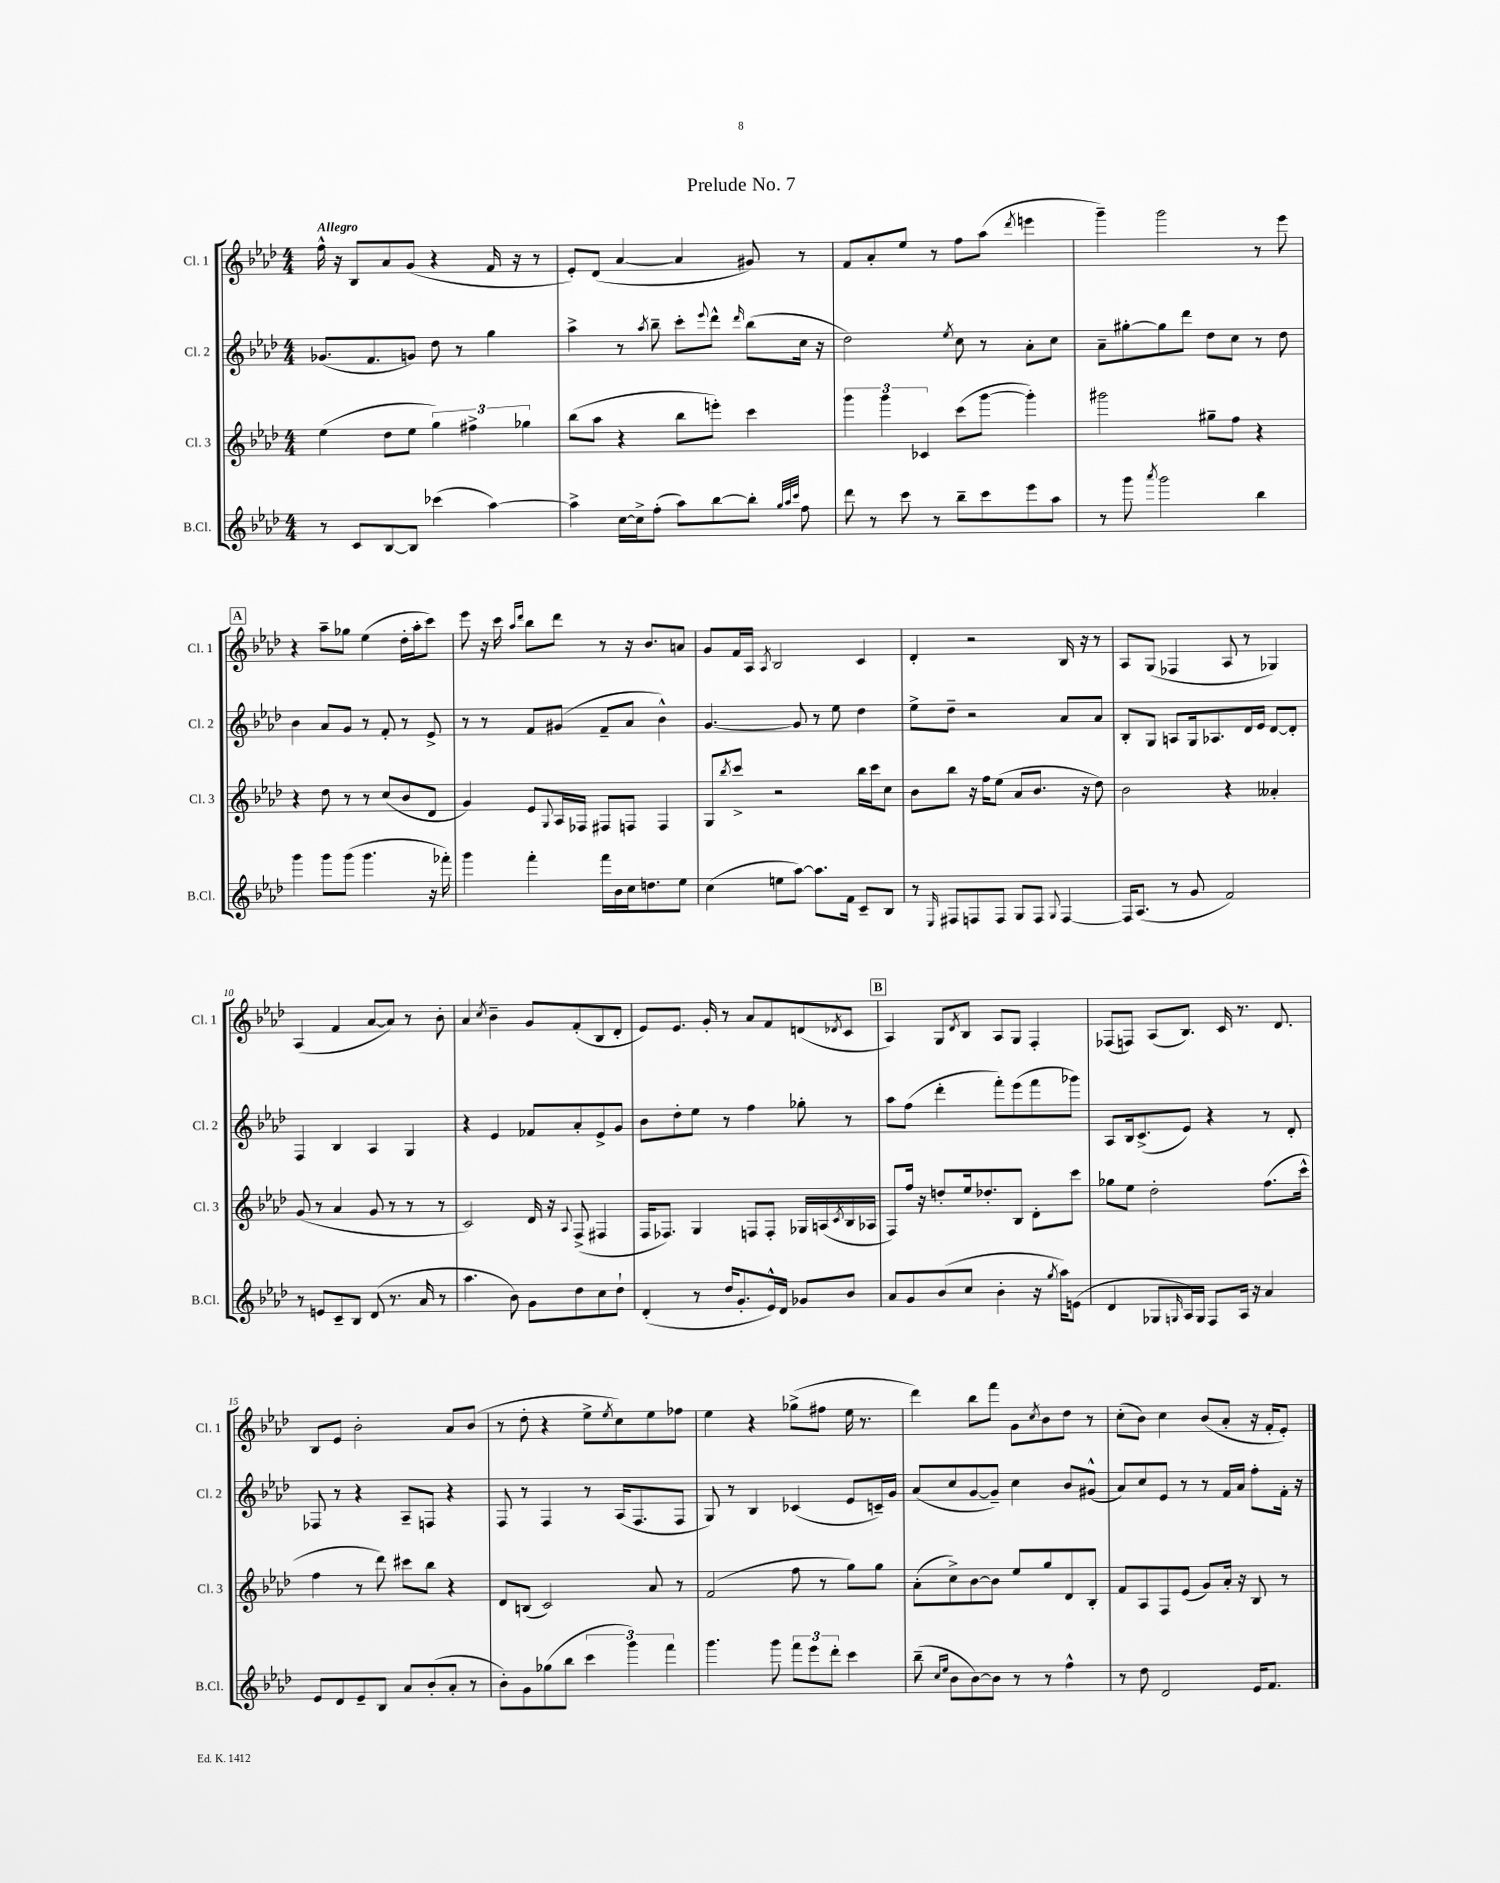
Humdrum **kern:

**kern	**kern	**kern	**kern
*staff4	*staff3	*staff2	*staff1
*clefG2	*clefG2	*clefG2	*clefG2
*k[b-e-a-d-]	*k[b-e-a-d-]	*k[b-e-a-d-]	*k[b-e-a-d-]
*M4/4	*M4/4	*M4/4	*M4/4
8r	(4ee-	(8.g-	16ff^^
.	.	.	16r
8c	.	.	8B-
.	.	8.f	.
[8B-	8dd-	.	8a-
8B-]	8ee-	8g)	(8g
(4ccc-	6gg)	8dd-	4r
.	.	8r	.
.	6ff#^	.	.
[4aa-)	.	4gg	16f
.	.	.	16r
.	6gg-	.	.
.	.	.	8r
=	=	=	=
4aa-^]	(8bb-	4aa-^	8e-')
.	8aa-	.	(8d-
[16cc	4r	8r	[4a-
16cc^]	.	.	.
.	.	8qaa-	.
(8ff'	.	8bb-~	.
8aa-)	8bb-	8ccc'	4a-]
.	.	8qqeee-	.
[8bb-	8eee')	8ddd-^^	.
.	.	16qqddd-	.
8bb-']	4ccc	(8bb-	8g#)
32qqgg	.	.	.
32qqaa-	.	.	.
32qqccc	.	.	.
8ff	.	16cc	8r
.	.	16r	.
=	=	=	=
8ddd-	6ggg	2dd-)	8f
8r	.	.	8a-'
.	6ggg	.	.
8ccc	.	.	8ee-
.	6c-	.	.
8r	.	.	8r
.	.	8qee-	.
8bb-~	(8ccc	8cc	8ff
8ccc	[8ggg	8r	(8aa-
.	.	.	8qddd-
8eee-	4ggg'])	8a-'	4eee
8aa-	.	8cc	.
=	=	=	=
8r	2ggg#	8a-~	4ggg~)
8ggg	.	[8gg#'	.
8qaaa-	.	.	.
2ggg	.	8gg#]	2ggg
.	.	8ddd-	.
.	8gg#~	8dd-	.
.	8ff	8cc	.
4bb-	4r	8r	8r
.	.	8dd-	8eee-
=	=	=	=
4ggg	4r	4b-	4r
8ggg	8dd-	8a-	8aa-~
(8ggg	8r	8g	8gg-
4.ggg	8r	8r	(4ee-
.	(8cc	8f'	.
.	8b-	8r	16dd-'
.	.	.	16aa-'
16r	8d-	8e-^	8ccc)
16fff-')	.	.	.
=	=	=	=
4ggg	4g)	8r	8eee-
.	.	8r	16r
.	.	.	16ccc
.	.	.	16qqaa-
.	.	.	16qqddd-
4fff'	8e-	8f	8bb-
.	8qqG	.	.
.	16A-	(8g#	8ddd-
.	16F-	.	.
16fff	8F#	8f~	8r
16b-	.	.	.
16cc	8F	8a-	16r
8.dd	.	.	8.b-
.	4F	4b-^^)	.
8ee-	.	.	8a
=	=	=	=
(4cc	8G	[4.g	8g
.	8qbb-	.	.
.	8ccc^	.	16f
.	.	.	16A-
.	.	.	8qA-
8ee	2r	.	2B-
[8aa-)	.	8g]	.
8.aa-]	.	8r	.
.	.	8ee-	.
16f	.	.	.
8c~	16bb-	4dd-	4c
.	16ccc	.	.
8B-	8cc	.	.
=	=	=	=
8r	8b-	8ee-^	4d-'
16qqE-	.	.	.
8F#	8bb-	8dd-~	.
8F	16r	2r	2r
.	16ff	.	.
8F	(8ee-	.	.
8G	8a-	.	.
8F	8.b-	.	.
8qqG	.	.	.
[4F	.	8a-	16B-
.	16r	.	16r
.	8dd-)	8a-	8r
=	=	=	=
16F]	2b-	8B-'	8A-
(8.A-	.	.	.
.	.	8G	(8G
8r	.	8A	4F-
8g	.	16G	.
.	.	8.A-	.
2f)	4r	.	8A-
.	.	16d-	8r
.	.	16e-	.
.	4a--'	[8d-	4G-)
.	.	8d-']	.
=	=	=	=
8r	(8g	4F	(4A-
8e	8r	.	.
8c~	4a-	4B-	4f
8B-	.	.	.
(8d-	8g	4A-	[8a-
8.r	8r	.	8a-])
.	8r	4G	8r
16a-	.	.	.
8r	8r	.	8b-'
=	=	=	=
4.aa-	2c)	4r	4a-
.	.	.	8qcc
.	.	4e-	4b-~
8b-)	.	.	.
8g	16d-	8f-	8g
.	16r	.	.
.	8qqA-	.	.
8dd-	(8F^	8a-'	(8f'
8cc	4F#	8e-^	8B-
8dd-`	.	8g	8d-'
=	=	=	=
(4d-'	16F	8b-	8e-)
.	8.F-)	.	.
.	.	8dd-'	8.e-
8r	4G	8ee-	.
.	.	.	16g'
16dd-	.	8r	8r
8.g'	.	.	.
.	8F	4ff	8a-
16e-^^)	8F'	.	8f
16d-	.	.	.
8g-	16G-	8gg-'	(8d
.	(16A	.	.
.	8qc	.	8qd-
8b-	16B-	8r	8c
.	16A-	.	.
=	=	=	=
8a-	8F)	8aa-	4A-)
8g	16ff	(8ff	.
.	16r	.	.
(8b-	8dd'	4ddd-'	8G
.	.	.	8qd-
8cc	16ee-	.	8B-
.	8.dd-'	.	.
4b-'	.	8fff')	8A-
.	8B-	(8eee-	8G
16r	8d-'	8fff	4F'
8qgg	.	.	.
16aa-)	.	.	.
(8e	8ccc	8ggg-)	.
=	=	=	=
4d-	8gg-	8A-	(8F-
.	8ee-	16B-	8F)
.	.	(8.c^	.
8G-	2dd-'	.	(8A-
16qqG	.	.	.
16A-)	.	8e-)	8.B-)
16G	.	.	.
8F	.	4r	.
.	.	.	16c
16A-	.	.	8.r
16r	.	.	.
4a-	(8.ff	8r	.
.	.	.	8.d-
.	.	8d-'	.
.	16ccc^^	.	.
=	=	=	=
8e-	4ff	8F-	8B-
8d-	.	8r	8e-
8e-~	8r	4r	2b-'
8B-	8ddd-)	.	.
8a-	8ccc#	8A-~	.
(8b-'	8bb-	8F	.
8a-'	4r	4r	8a-
8r	.	.	(8b-
=	=	=	=
8b-')	8d-	8F	8r
8g	(8B	8r	8dd-'
(8gg-	2c)	4F	4r
8bb-	.	.	.
6ccc	.	8r	8ee-^
.	.	.	8qee-
.	.	(16A-	8cc)
6ggg)	.	.	.
.	.	8.F	.
.	8a-	.	8ee-
6fff	.	.	.
.	8r	8F	8ff-
=	=	=	=
4.ggg	(2f	8G)	4ee-
.	.	8r	.
.	.	4B-	4r
8ggg	.	.	.
12fff	8ff	(4c-	(8gg-^
12eee-	.	.	.
.	8r	.	8ff#
12ddd-'	.	.	.
4ccc	8gg)	8e-	16ee-
.	.	.	8.r
.	8gg	16c~)	.
.	.	16g	.
=	=	=	=
(8bb-~	(8a-'	(8a-	4ddd-)
16qqcc	.	.	.
16qqee-	.	.	.
8b-	8cc^)	8cc	.
[8b-)	[8b-	[8g	8bb-
8b-]	8b-]	8g~])	8fff
8r	8ee-	4cc	8g
.	.	.	8qcc
8r	8gg	.	8b-
4ff^^	8d-	8b-	8dd-
.	8B-'	(8g#^^	8r
=	=	=	=
8r	8f	8a-)	(8cc'
8dd-	8A-	8cc	8b-)
2d-	8F	8e-	4cc
.	(8e-	8r	.
.	8g)	8r	(8b-
.	16a-'	16f	8a-'
.	16r	16a-	.
16e-	8B-	8ff'	16r
8.f	.	.	16f'
.	8r	16f'	8e-')
.	.	16r	.
==	==	==	==
*-	*-	*-	*-
